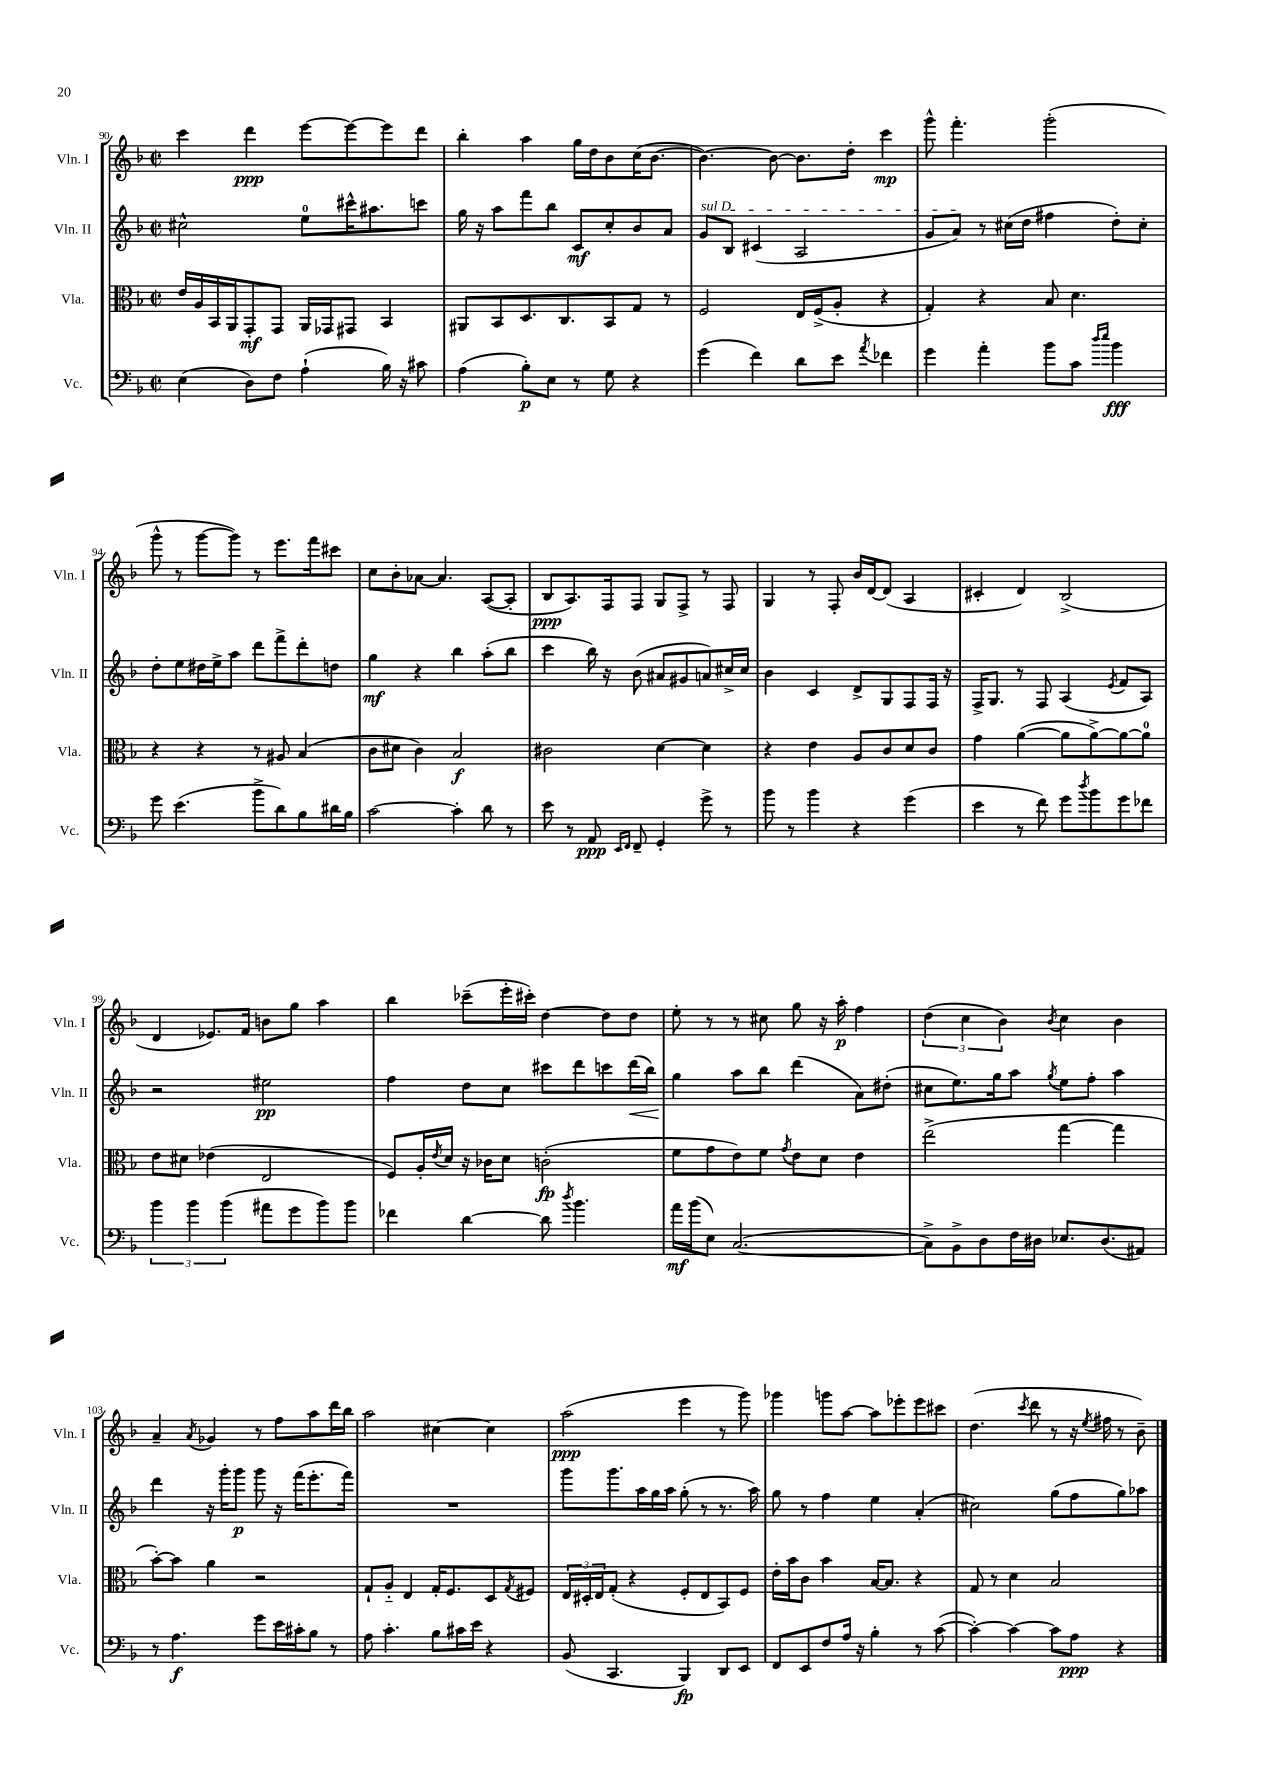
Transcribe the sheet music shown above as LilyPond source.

<<
\new StaffGroup <<
\new Staff = "s0" \with { instrumentName = "Vln. I" shortInstrumentName = "Vln. I" } {
    \clef treble \key f \major \defaultTimeSignature \time 2/2
    c'''4 d'''4\ppp e'''8~ e'''8~ e'''8 d'''8 |
    bes''4-. a''4 g''16 d''16 bes'8 c''16( bes'8.~ |
    bes'4.~) bes'8~ bes'8. d''16-. c'''4\mp |
    g'''8-^ f'''4.-. g'''2-.( |
    g'''8-^ r8 g'''8~ g'''8) r8 e'''8. f'''16 cis'''8 |
    c''8 bes'8-. aes'8~ aes'4. a8~( a8-. |
    bes8\ppp a8.) f16 f8 g8 f8-> r8 f8 |
    g4 r8 f8-. bes'16 d'16~ d'8( a4 |
    cis'4-. d'4) bes2->( |
    d'4 ees'8.) f'16 b'8 g''8 a''4 |
    bes''4 ces'''8--( e'''16-. cis'''16-.) d''4~ d''8 d''8 |
    e''8-. r8 r8 cis''8 g''8 r16 a''16-.\p f''4 |
    \tuplet 3/2 { d''4( c''4 bes'4) } \acciaccatura { bes'8 } c''4 bes'4 |
    a'4-- \acciaccatura { a'8 } ges'4 r8 f''8 a''8 d'''16 bes''16 |
    a''2 cis''4~ cis''4 |
    a''2\ppp( e'''4 r8 g'''8) |
    ges'''4 g'''8 a''8~ a''8 ees'''8-. ees'''8 cis'''8 |
    d''4.( \acciaccatura { c'''8 } d'''8 r8 r16 \acciaccatura { e''8 } fis''16 r8 bes'8--) \bar "|." |
}
\new Staff = "s1" \with { instrumentName = "Vln. II" shortInstrumentName = "Vln. II" } {
    \clef treble \key f \major \defaultTimeSignature \time 2/2
    cis''2-^ e''8-0 cis'''16-^ ais''8. c'''8 |
    g''16 r16 a''8 f'''8 bes''8 c'8\mf c''8-. bes'8 a'8 |
    \once \override TextSpanner.bound-details.left.text = \markup { \italic "sul D" } g'8\startTextSpan bes8 cis'4( a2 |
    g'8 a'8\stopTextSpan) r8 cis''16( d''16 fis''4 d''8-.) cis''8-. |
    d''8-. e''8 dis''16 e''16-> a''8 d'''8 f'''8-> d'''8-. d''8 |
    g''4\mf r4 bes''4 a''8-.( bes''8 |
    c'''4 bes''16) r16 bes'8( ais'8 gis'8 a'8) cis''16-> cis''16 |
    bes'4 c'4 d'8-> g8 f8 f16 r16 |
    f16-> g8. r8 f8 a4( \acciaccatura { e'8 } f'8 a8) |
    r2 eis''2\pp |
    f''4 d''8 c''8 cis'''8 d'''8 c'''8 d'''16\<( bes''16) |
    g''4\! a''8 bes''8 d'''4( a'8) dis''8-.( |
    cis''8 e''8.) g''16 a''8 \acciaccatura { g''8 } e''8 f''8-. a''4 |
    d'''4 r16 g'''16-. g'''8\p g'''8 r16 f'''16( e'''8.-. f'''16) |
    R1 |
    g'''8 g'''8. a''16 g''16 a''16 g''8-.( r8 r8. a''16) |
    g''8 r8 f''4 e''4 a'4-.( |
    cis''2) g''8( f''8 g''8) aes''8 \bar "|." |
}
\new Staff = "s2" \with { instrumentName = "Vla." shortInstrumentName = "Vla." } {
    \clef alto \key f \major \defaultTimeSignature \time 2/2
    e'16 a16 bes,16 a,16 g,8-.\mf g,8 a,16 ges,16 gis,8 bes,4 |
    ais,8 bes,8 d8. c8. bes,8 g8 r8 |
    f2 e16 f16->( a8-. r4 |
    g4-.) r4 bes8 d'4. |
    r4 r4 r8 ais8 bes4( |
    c'8 dis'8 c'4) bes2\f |
    cis'2 d'4~ d'4 |
    r4 e'4 a8 c'8 d'8 c'8 |
    g'4 a'4~( a'8 a'8~->) a'8~ a'8-0 |
    e'8 dis'8 ees'4( e2 |
    f8) a16-. \acciaccatura { e'8 } d'16 r16 ces'16 d'8 c'2-.\fp( |
    f'8 g'8 e'8) f'8 \acciaccatura { g'8 } e'8 d'8 e'4 |
    e''2->( g''4~ g''4 |
    bes'8~-.) bes'8 a'4 r2 |
    g8-! a8-_ e4 g16-. f8. d8 \acciaccatura { g8 } fis8 |
    \tuplet 3/2 { e16 dis16-. e16 } g8-.( r4 f8-. e8 bes,8) f8 |
    e'16-. bes'16 c'8 bes'4 bes16~ bes8. r4 |
    g8 r8 d'4 bes2 \bar "|." |
}
\new Staff = "s3" \with { instrumentName = "Vc." shortInstrumentName = "Vc." } {
    \clef bass \key f \major \defaultTimeSignature \time 2/2
    e4( d8) f8 a4-!( bes16) r16 cis'8 |
    a4( bes8-.\p) e8 r8 g8 r4 |
    g'4( f'4) d'8 e'8 \acciaccatura { a'8 } fes'4 |
    g'4 a'4-. bes'8 c'8 \grace { d''16 e''16 } bes'4\fff |
    g'8 e'4.( bes'8-> d'8) bes8 dis'16 bes16 |
    c'2~ c'4-. d'8 r8 |
    e'8 r8 a,8\ppp \grace { e,16 f,16 } f,8-- g,4-. g'8-> r8 |
    bes'8 r8 bes'4 r4 g'4( |
    e'4 r8 f'8) g'8 \acciaccatura { d''8 } bes'8 g'8 fes'8 |
    \tuplet 3/2 { bes'4 bes'4 bes'4( } ais'8 g'8 bes'8) bes'8 |
    fes'4 d'4~ d'8 \acciaccatura { d''8 } bes'4. |
    a'16\mf bes'16( e8) c2.~( |
    c8->) bes,8-> d8 f16 dis16 ees8. dis8.( ais,8) |
    r8 a4.\f g'8 e'16 cis'16-. bes8 r8 |
    a8 c'4.-. bes8 cis'16 e'16 r4 |
    bes,8( c,4. bes,,4\fp) d,8 e,8 |
    f,8 e,8 f8 a16 r16 bes4-. r8 c'8~( |
    c'4~-.) c'4~ c'8 a8\ppp r4 \bar "|." |
}
>>
>>
\layout { \context { \Score currentBarNumber = #90 } }
